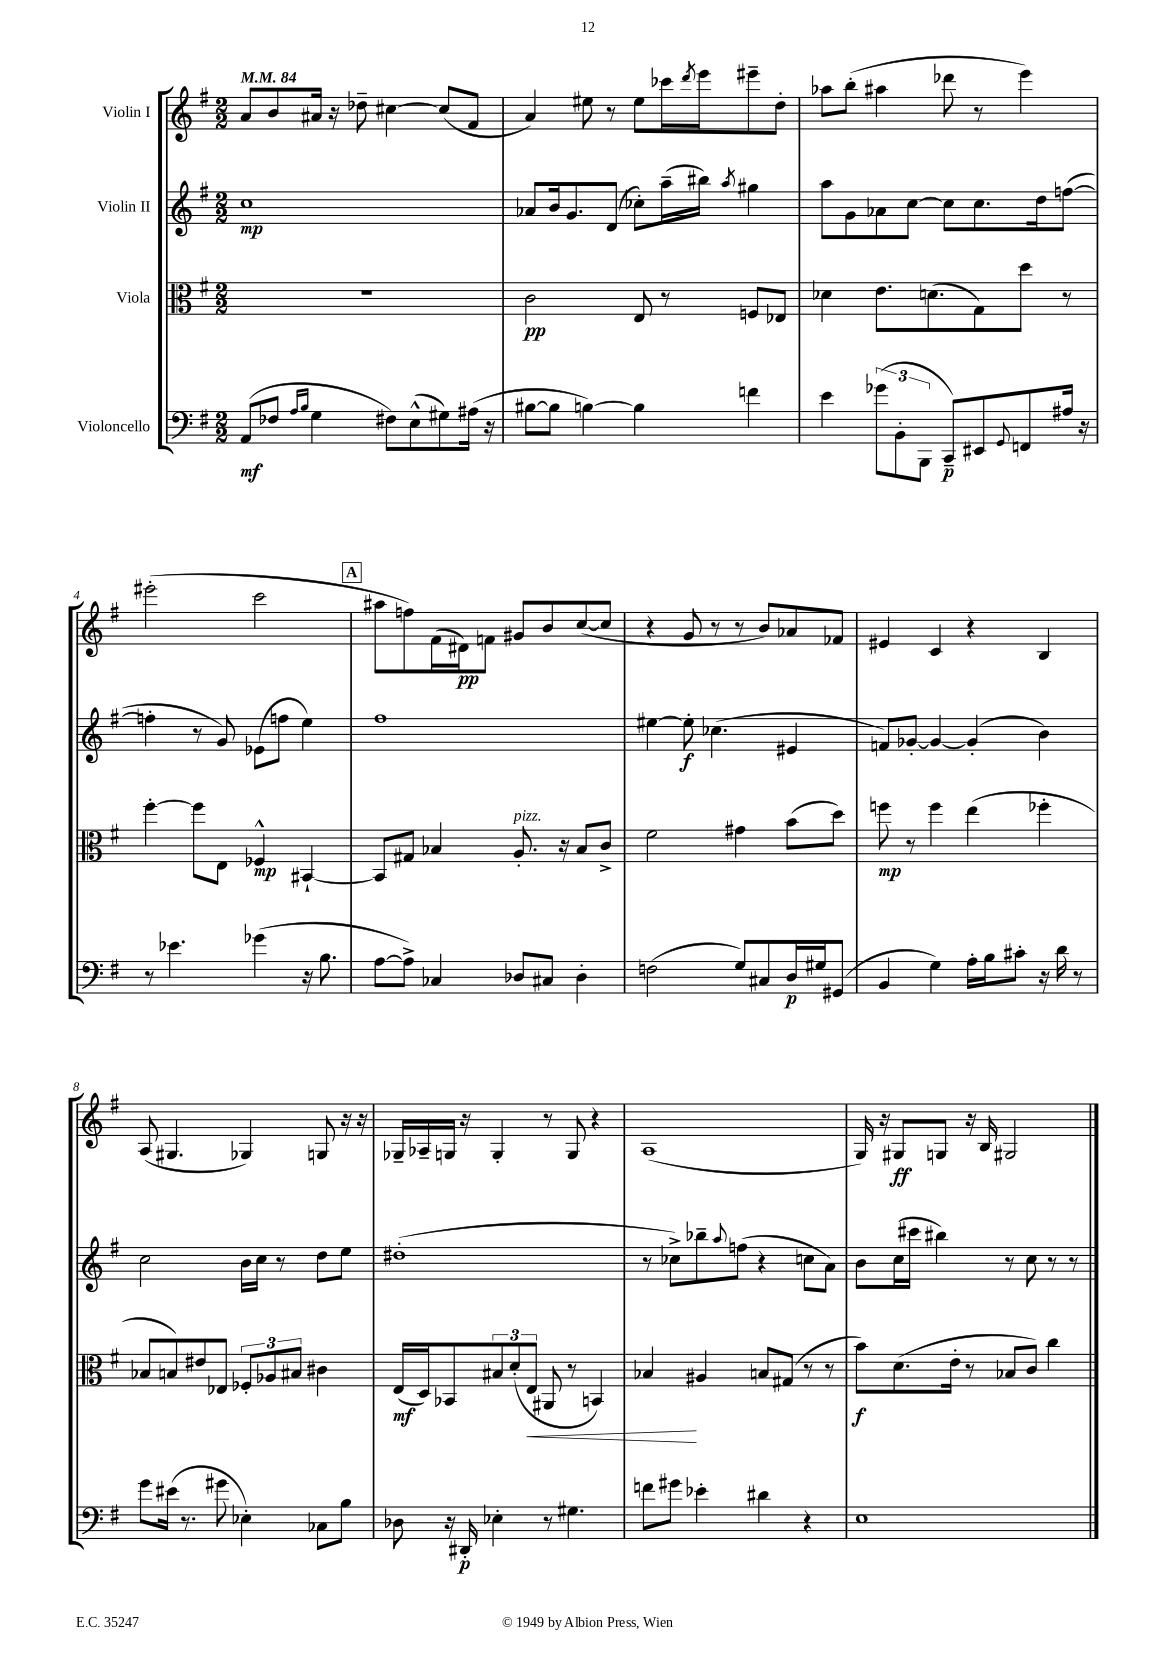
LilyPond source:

<<
\new StaffGroup <<
\new Staff = "s0" \with { instrumentName = "Violin I" } {
    \clef treble \key g \major \numericTimeSignature \time 2/2 \tempo 4 = 84
    a'8 b'8 ais'16 r16 des''8-- cis''4~ cis''8( fis'8 |
    a'4) eis''8 r8 eis''8 ces'''16 \acciaccatura { d'''8 } e'''16 eis'''8-- d''8-. |
    aes''8 b''8-.( ais''4 des'''8 r8 e'''4) |
    eis'''2-.( c'''2 |
    \mark \markup { \box "A" } ais''8 f''8) fis'16( dis'16\pp) f'8 gis'8 b'8 c''8~( c''8 |
    r4 g'8 r8 r8 b'8) aes'8 fes'8 |
    eis'4 c'4 r4 b4 |
    a8( gis4. ges4) g8 r16 r16 |
    ges16-- aes16-- g16 r16 g4-. r8 g8 r4 |
    a1( |
    g16) r16 gis8\ff g8 r16 b16 gis2 \bar "|." |
}
\new Staff = "s1" \with { instrumentName = "Violin II" } {
    \clef treble \key g \major \numericTimeSignature \time 2/2
    c''1\mp |
    aes'8 b'16 g'8. d'8( ces''8-.) a''16--( bis''16) \acciaccatura { a''8 } gis''4 |
    a''8 g'8 aes'8 c''8~ c''8 c''8. d''16 f''8~( |
    f''4-. r8 g'8) ees'8( f''8 e''4) |
    \mark \markup { \box "A" } fis''1 |
    eis''4~ eis''8-.\f ces''4.( eis'4 |
    f'8) ges'8~-. ges'4~ ges'4-.( b'4) |
    c''2 b'16 c''16 r8 d''8 e''8 |
    dis''1-.( |
    r8 ces''8->) bes''8-- \appoggiatura { a''8 } f''8( r4 c''8 a'8) |
    b'8 c''16( cis'''16 bis''4) r8 c''8 r8 r8 \bar "|." |
}
\new Staff = "s2" \with { instrumentName = "Viola" } {
    \clef alto \key g \major \numericTimeSignature \time 2/2
    R1 |
    c'2\pp e8 r8 f8 ees8 |
    des'4 e'8. d'8.( g8) d''8 r8 |
    fis''4~-. fis''8 e8 fes4-^\mp bis,4~-! |
    \mark \markup { \box "A" } bis,8 gis8 bes4 a8.-.^\markup { \italic "pizz." } r16 bes8 c'8-> |
    fis'2 gis'4 b'8( d''8) |
    f''8\mp r8 f''4 e''4( fes''4-. |
    bes8 b8) eis'8 ees8 \tuplet 3/2 { fes8-. aes8 bis8 } cis'4 |
    e16\mf( d16) bes,8 \tuplet 3/2 { bis8 d'8-.( e8\< } ais,8 r8 b,4) |
    bes4\! ais4 b8 gis8( r8 r8 |
    b'8\f) d'8.( e'16-. r8 bes8 c'8) c''4 \bar "|." |
}
\new Staff = "s3" \with { instrumentName = "Violoncello" } {
    \clef bass \key g \major \numericTimeSignature \time 2/2
    a,8\mf( fes8 \grace { a16 b16 } g4 fis8) e8-^( gis8) ais16( r16 |
    bis8~ bis8 b4~) b4 f'4 |
    e'4 \tuplet 3/2 { ges'8( b,8-. b,,8 } c,8--\p) eis,8 \appoggiatura { g,8 } f,8 ais16 r16 |
    r8 ees'4. ges'4( r16 b8. |
    \mark \markup { \box "A" } a8~ a8->) ces4 des8 cis8 des4-. |
    f2( g8) cis8 d16\p gis16 gis,8( |
    b,4 g4) a16-. b16 cis'8-. r16 d'16 r8 |
    g'8 eis'16( r8. gis'8 ees4-.) ces8 b8 |
    des8 r16 dis,16-.\p ees4-. r8 gis4. |
    f'8 gis'8 ees'4-. dis'4 r4 |
    e1 \bar "|." |
}
>>
>>
